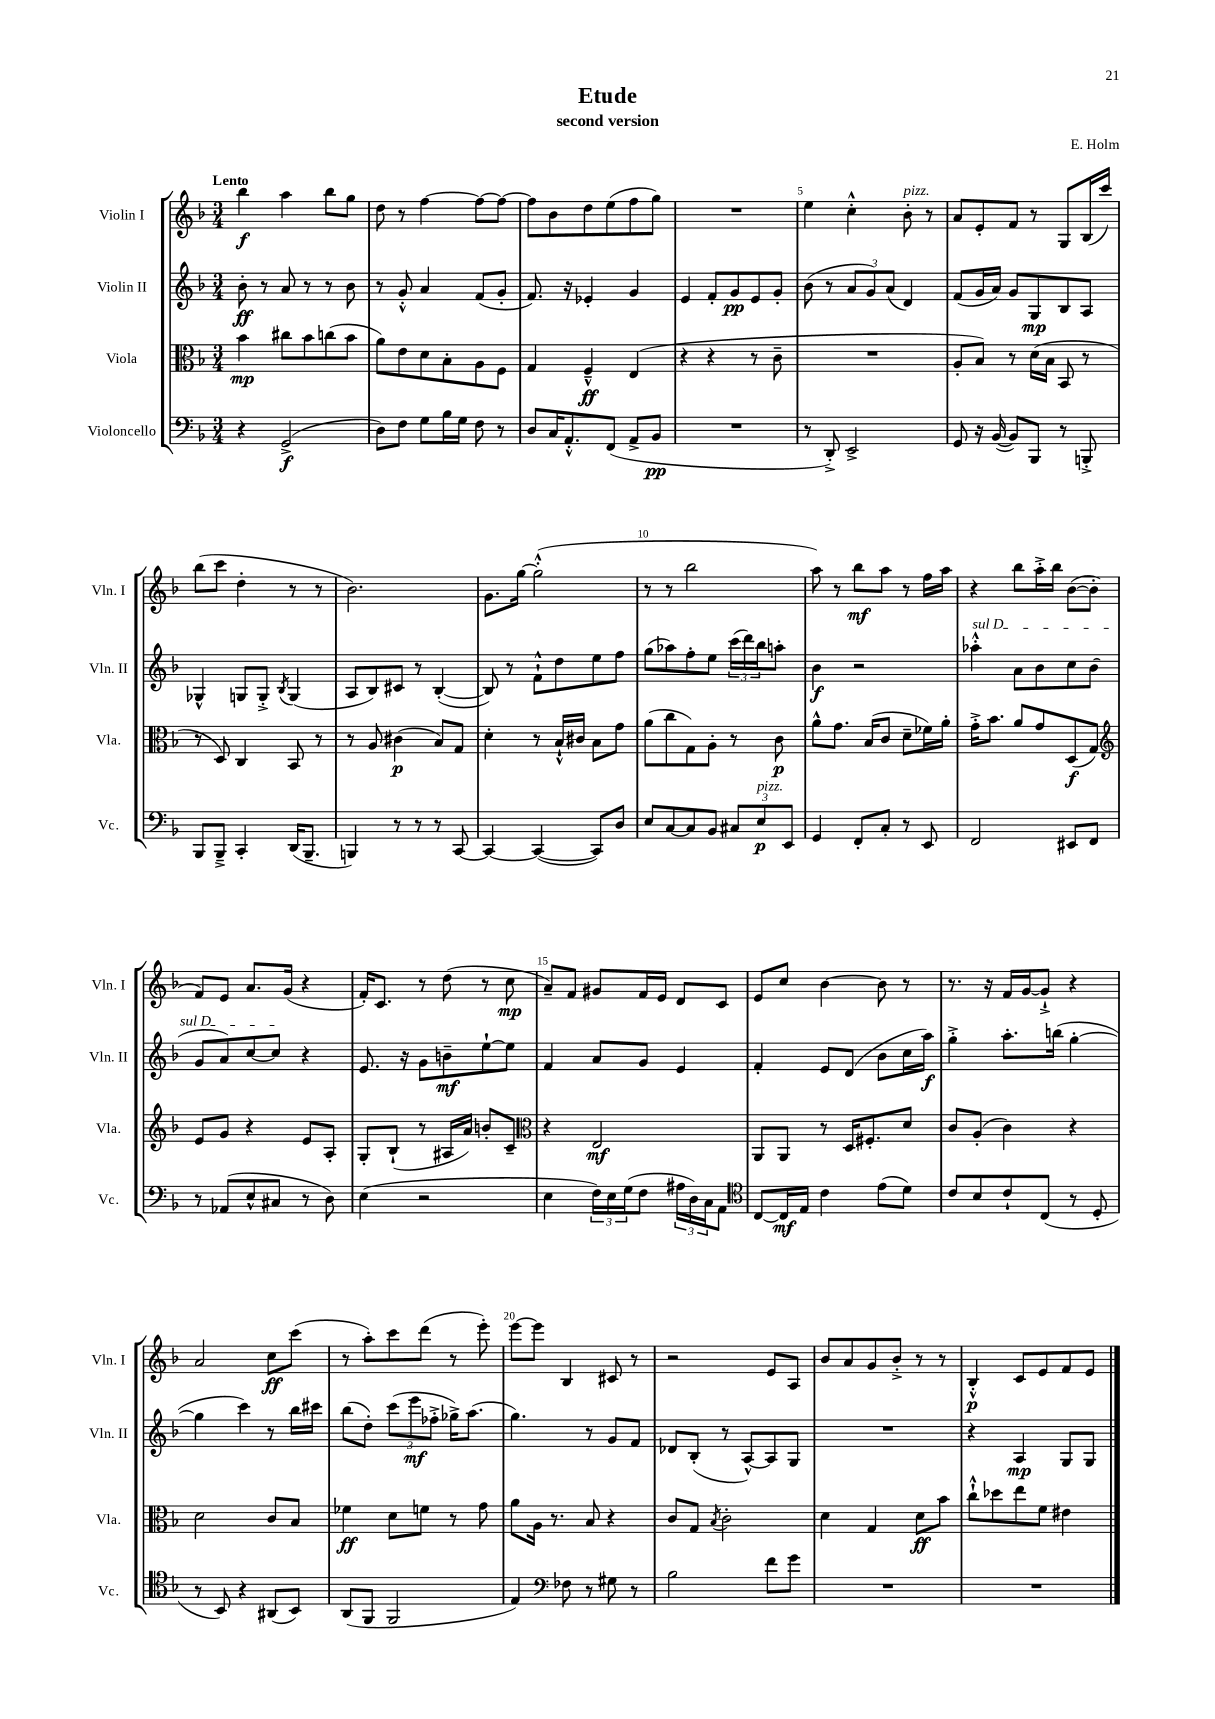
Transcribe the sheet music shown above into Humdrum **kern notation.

**kern	**dynam	**kern	**dynam	**kern	**dynam	**kern	**dynam
*part4	*part4	*part3	*part3	*part2	*part2	*part1	*part1
*staff4	*staff4	*staff3	*staff3	*staff2	*staff2	*staff1	*staff1
*I"Violoncello	*	*I"Viola	*	*I"Violin II	*	*I"Violin I	*
*I'Vc.	*	*I'Vla.	*	*I'Vln. II	*	*I'Vln. I	*
*clefF4	*	*clefC3	*	*clefG2	*	*clefG2	*
*k[b-]	*	*k[b-]	*	*k[b-]	*	*k[b-]	*
*M3/4	*	*M3/4	*	*M3/4	*	*M3/4	*
=1	=1	=1	=1	=1	=1	=1	=1
!	!	!	!	!	!	!LO:TX:a:B:t=Lento	!
4r	.	4b-\	mp	8b-'\	ff	4bb-\	f
.	.	.	.	8r	.	.	.
(2GG^/	f	8cc#X\L	.	8a/	.	4aa\	.
.	.	8b-\	.	8r	.	.	.
.	.	(8ccn\	.	8r	.	8bb-\L	.
.	.	8b-\J	.	8b-\	.	8gg\J	.
=2	=2	=2	=2	=2	=2	=2	=2
8D\L)	.	8a\L)	.	8r	.	8dd\	.
8F\J	.	8e\	.	8g'^^/	.	8r	.
8G\L	.	8d\	.	4a/	.	[4ff\	.
16B-\L	.	8B-'\	.	.	.	.	.
16G\JJ	.	.	.	.	.	.	.
8F\	.	8A\	.	(8f/L	.	8ff\L_	.
8r	.	8F\J	.	8g'/J	.	8ff\J_	.
=3	=3	=3	=3	=3	=3	=3	=3
8D/L	.	4G/	.	8.f/)	.	8ff\L]	.
16C/K	.	.	.	.	.	8b-\	.
8.AA'^^/	.	.	.	16r	.	.	.
.	.	4F~^^/	ff	4e-X'/	.	8dd\	.
(8FF/J	.	.	.	.	.	(8ee\	.
8AA^/L	.	(4E/	.	4g/	.	8ff\	.
8BB-/J	pp	.	.	.	.	8gg\J)	.
=4	=4	=4	=4	=4	=4	=4	=4
2.r	.	4r	.	4e/	.	2.r	.
.	.	4r	.	8f'/L	.	.	.
.	.	.	.	8g/	pp	.	.
.	.	8r	.	8e/	.	.	.
.	.	8c~\	.	8g'/J	.	.	.
=5	=5	=5	=5	=5	=5	=5	=5
8r	.	2.r	.	(8b-\	.	4ee\	.
8DD'^/)	.	.	.	8r	.	.	.
2EE^/	.	.	.	12a/L	.	4cc'^^\	.
.	.	.	.	12g/)	.	.	.
.	.	.	.	(12a/J	.	.	.
!	!	!	!	!	!	!LO:TX:a:i:t=pizz.	!
.	.	.	.	4d/)	.	8b-'\	.
.	.	.	.	.	.	8r	.
=6	=6	=6	=6	=6	=6	=6	=6
8GG/	.	8A'/L	.	(8f/L	.	8a/L	.
16r	.	8B-/J)	.	16g/L	.	8e'/	.
([16BB-/	.	.	.	16a/JJ)	.	.	.
8BB-/L])	.	8r	.	8g/L	.	8f/J	.
8BBB-/J	.	(16d\LL	.	8G/	mp	8r	.
.	.	16B-\JJ	.	.	.	.	.
8r	.	8BB-/	.	8B-/	.	8G/L	.
8BBBn'^/	.	8r	.	8A/J	.	(16B-/L	.
.	.	.	.	.	.	16ccc/JJ)	.
!!LO:LB:g=z
=7	=7	=7	=7	=7	=7	=7	=7
8BBB-/L	.	8r	.	4G-X^^/	.	(8bb-\L	.
8BBB-~^/J	.	8D/)	.	.	.	8ccc\J	.
4CC'/	.	4C/	.	8Gn/L	.	4dd'\	.
.	.	.	.	8G'^/J	.	.	.
.	.	.	.	8qB-/	.	.	.
(16DD/KL	.	8BB-/	.	(4G/	.	8r	.
8.BBB-~/J	.	.	.	.	.	.	.
.	.	8r	.	.	.	8r	.
=8	=8	=8	=8	=8	=8	=8	=8
4BBBn/)	.	8r	.	8A/L	.	2.b-\)	.
.	.	8A/	.	8B-/)	.	.	.
8r	.	(4c#X\	p	8c#X/J	.	.	.
8r	.	.	.	8r	.	.	.
8r	.	8B-/L)	.	([4B-'/	.	.	.
[8CC/	.	8G/J	.	.	.	.	.
=9	=9	=9	=9	=9	=9	=9	=9
4CC/_	.	4d'\	.	8B-/])	.	8.g\L	.
.	.	.	.	8r	.	.	.
.	.	.	.	.	.	[16gg\Jk	.
(4CC/_	.	8r	.	8f`^^\L	.	(2gg'^^\]	.
.	.	16B-`^^/LL	.	8dd\	.	.	.
.	.	16c#X/JJ	.	.	.	.	.
8CC/L])	.	8B-\L	.	8ee\	.	.	.
8D/J	.	8g\J	.	8ff\J	.	.	.
=10	=10	=10	=10	=10	=10	=10	=10
8E/L	.	(8a\L	.	(8gg\L	.	8r	.
[8C/	.	8cc\	.	8aa-X\)	.	8r	.
8C/]	.	8G\)	.	8ff'\	.	2bb-\	.
8BB-/J	.	8A'\J	.	8ee\J	.	.	.
12C#X/L	.	8r	.	(24ccc\LL	.	.	.
.	.	.	.	24ddd\)	.	.	.
!LO:TX:a:i:t=pizz.	!	!	!	!	!	!	!
12E/	p	.	.	24bb-\J	.	.	.
.	.	8c\	p	8aan'\J	.	.	.
12EE/J	.	.	.	.	.	.	.
=11	=11	=11	=11	=11	=11	=11	=11
4GG/	.	8a^^\L	.	4b-\	f	8aa\)	.
.	.	8.g\J	.	.	.	8r	.
8FF'/L	.	.	.	2r	.	8bb-\L	mf
.	.	(16B-/KL	.	.	.	.	.
8C'/J	.	8c/J	.	.	.	8aa\J	.
8r	.	8d~\L	.	.	.	8r	.
8EE/	.	16f-X\L)	.	.	.	16ff\LL	.
.	.	16a'\JJ	.	.	.	16aa\JJ	.
=12	=12	=12	=12	=12	=12	=12	=12
!	!	!	!	!LO:TX:a:i:t=sul D	!	!	!
2FF/	.	16g'^\KL	.	4aa-X'^^\	.	4r	.
.	.	8.b-\J	.	.	.	.	.
.	.	8a/L	.	8a\L	.	8bb-\L	.
.	.	8g/	.	8b-\	.	16aa'^\L	.
.	.	.	.	.	.	16bb-\JJ	.
8EE#X/L	.	(8D/	f	8cc\	.	([8b-\L	.
8FF/J	.	8G/J)	.	(8b-\J	.	8b-'\J]	.
!!LO:LB:g=z
=13	=13	=13	=13	=13	=13	=13	=13
*	*	*clefG2	*	*	*	*	*
8r	.	8e/L	.	8g/L	.	8f/L)	.
(8AA-X/L	.	8g/J	.	8a/)	.	8e/J	.
8E^^/	.	4r	.	[8cc/	.	8.a/L	.
8C#X/J	.	.	.	8cc/J]	.	.	.
.	.	.	.	.	.	(16g/Jk	.
8r	.	8e/L	.	4r	.	4r	.
8D\)	.	8A'/J	.	.	.	.	.
=14	=14	=14	=14	=14	=14	=14	=14
(4E\	.	8G'/L	.	8.e/	.	16f'/KL)	.
.	.	.	.	.	.	8.c/J	.
.	.	(8B-`/J	.	.	.	.	.
.	.	.	.	16r	.	.	.
2r	.	8r	.	8g\L	.	8r	.
.	.	16A#X/LL	.	8bn~\	mf	(8dd\	.
.	.	16a/JJ)	.	.	.	.	.
.	.	8bn'/L	.	[8ee`\	.	8r	.
.	.	8c~/J	.	8ee\J]	.	8cc\	mp
=15	=15	=15	=15	=15	=15	=15	=15
*	*	*clefC3	*	*	*	*	*
4E\	.	4r	.	4f/	.	8a~/L)	.
.	.	.	.	.	.	8f/J	.
24F\LL)	.	2E/	mf	8a/L	.	8g#X/L	.
24E\	.	.	.	.	.	.	.
(24G\J	.	.	.	.	.	.	.
8F\J	.	.	.	8g/J	.	16f/L	.
.	.	.	.	.	.	16e/JJ	.
24A#X\LL	.	.	.	4e/	.	8d/L	.
24D\)	.	.	.	.	.	.	.
24C\J	.	.	.	.	.	.	.
8AA\J	.	.	.	.	.	8c/J	.
=16	=16	=16	=16	=16	=16	=16	=16
*clefC4	*	*	*	*	*	*	*
[8C/L	.	8AA/L	.	4f'/	.	8e/L	.
16C/L]	mf	8AA/J	.	.	.	8cc/J	.
16E/JJ	.	.	.	.	.	.	.
4c\	.	8r	.	8e/L	.	[4b-\	.
.	.	16D/KL	.	(8d/J	.	.	.
.	.	8.F#X'/	.	.	.	.	.
(8e\L	.	.	.	8b-\L	.	8b-\]	.
8d\J)	.	8d/J	.	16cc\L	.	8r	.
.	.	.	.	16aa\JJ)	f	.	.
=17	=17	=17	=17	=17	=17	=17	=17
8c/L	.	8c/L	.	4gg'^\	.	8.r	.
8B-/	.	(8A'/J	.	.	.	.	.
.	.	.	.	.	.	16r	.
8c`/	.	4c\)	.	8.aa'\L	.	16f/LL	.
.	.	.	.	.	.	[16g/J	.
(8C/J	.	.	.	.	.	8g`^/J]	.
.	.	.	.	(16bbn\Jk	.	.	.
8r	.	4r	.	[4gg'\	.	4r	.
8D'/	.	.	.	.	.	.	.
!!LO:LB:g=z
=18	=18	=18	=18	=18	=18	=18	=18
8r	.	2d\	.	4gg\]	.	2a/	.
8BB-/)	.	.	.	.	.	.	.
4r	.	.	.	4ccc\)	.	.	.
(8AA#X/L	.	8c/L	.	8r	.	8cc\L	ff
8BB-/J)	.	8B-/J	.	16bb-\LL	.	(8ccc\J	.
.	.	.	.	16ccc#X\JJ	.	.	.
=19	=19	=19	=19	=19	=19	=19	=19
(8AA/L	.	4f-X\	ff	(8bb-\L	.	8r	.
8FF/J	.	.	.	8dd'\J)	.	8aa'\L)	.
2FF/	.	8d\L	.	(12ccc\L	.	8ccc\	.
.	.	.	.	12eee\	mf	.	.
.	.	8fn\J	.	.	.	(8ddd\J	.
.	.	.	.	12ff-X'^\J	.	.	.
.	.	8r	.	16gg-X^\KL)	.	8r	.
.	.	.	.	(8.aa\J	.	.	.
.	.	8g\	.	.	.	8eee'\)	.
=20	=20	=20	=20	=20	=20	=20	=20
4E/)	.	8a\L	.	4.gg\)	.	[8eee\L	.
.	.	16A\Jk	.	.	.	8eee\J]	.
.	.	8.r	.	.	.	.	.
*clefF4	*	*	*	*	*	*	*
8F-X\	.	.	.	.	.	4B-/	.
8r	.	8B-/	.	8r	.	.	.
8G#X\	.	4r	.	8g/L	.	8c#X/	.
8r	.	.	.	8f/J	.	8r	.
=21	=21	=21	=21	=21	=21	=21	=21
2B-\	.	8c/L	.	8d-X/L	.	2r	.
.	.	8G/J	.	(8B-'/J	.	.	.
.	.	8qB-/	.	.	.	.	.
.	.	2c'\	.	8r	.	.	.
.	.	.	.	[8A^^/L)	.	.	.
8f\L	.	.	.	8A/]	.	8e/L	.
8g\J	.	.	.	8G/J	.	8A/J	.
=22	=22	=22	=22	=22	=22	=22	=22
2.r	.	4d\	.	2.r	.	8b-/L	.
.	.	.	.	.	.	8a/	.
.	.	4G/	.	.	.	8g/	.
.	.	.	.	.	.	8b-'^/J	.
.	.	8d\L	ff	.	.	8r	.
.	.	8b-\J	.	.	.	8r	.
=23	=23	=23	=23	=23	=23	=23	=23
2.r	.	8cc`^^\L	.	4r	.	4B-'^^/	p
.	.	8dd-X\	.	.	.	.	.
.	.	8ee\	.	4A/	mp	8c/L	.
.	.	8f\J	.	.	.	8e/	.
.	.	4e#X\	.	8G/L	.	8f/	.
.	.	.	.	8G/J	.	8e/J	.
==	==	==	==	==	==	==	==
*-	*-	*-	*-	*-	*-	*-	*-
